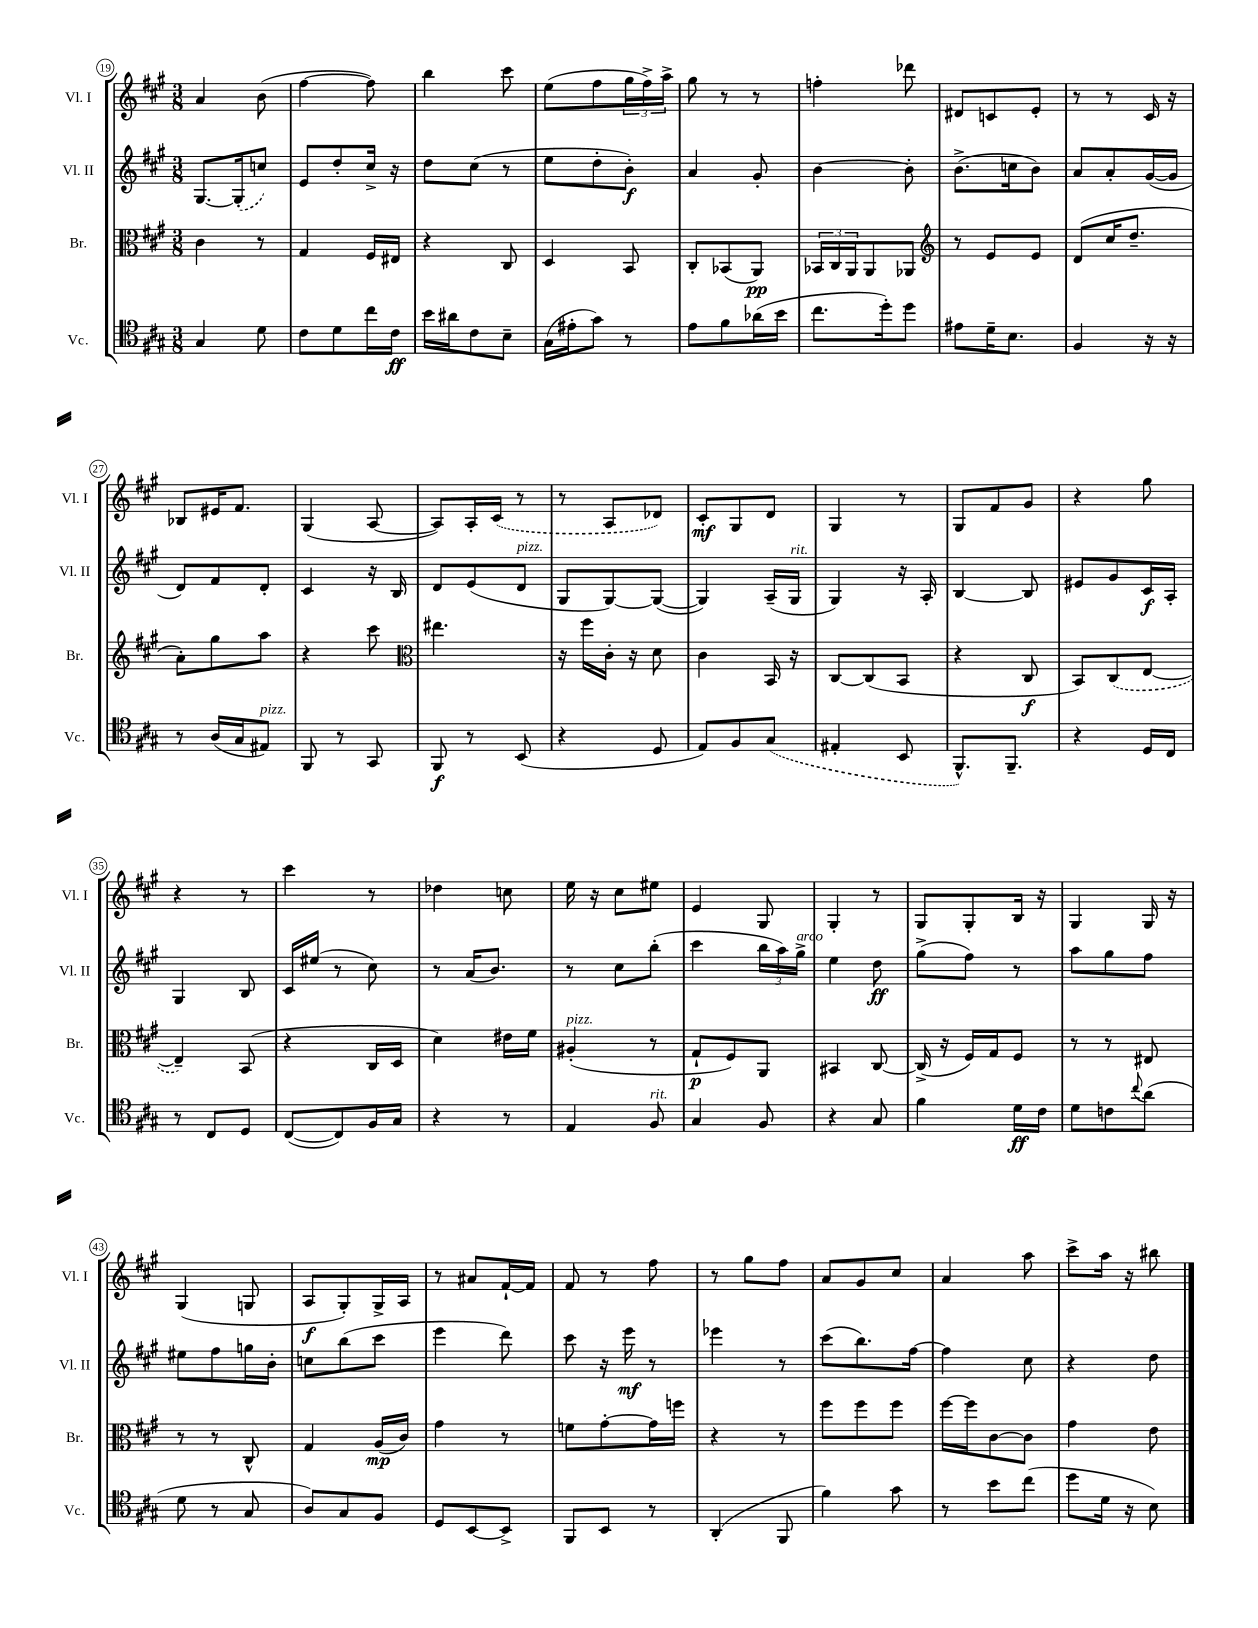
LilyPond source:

<<
\new StaffGroup <<
\new Staff = "s0" \with { instrumentName = "Vl. I" shortInstrumentName = "Vl. I" } {
    \clef treble \key a \major \numericTimeSignature \time 3/8
    a'4 b'8( |
    fis''4~ fis''8) |
    b''4 cis'''8 |
    e''8( fis''8 \tuplet 3/2 { gis''16 fis''16->) a''16-> } |
    gis''8 r8 r8 |
    f''4-. des'''8 |
    dis'8 c'8 e'8-. |
    r8 r8 cis'16 r16 |
    bes8 eis'16 fis'8. |
    gis4( a8~ |
    a8) a16-. \once \slurDashed cis'16( r8 |
    r8 a8 des'8) |
    cis'8-.\mf gis8 d'8 |
    gis4 r8 |
    gis8 fis'8 gis'8 |
    r4 gis''8 |
    r4 r8 |
    cis'''4 r8 |
    des''4 c''8 |
    e''16 r16 cis''8 eis''8 |
    e'4 gis8 |
    gis4-. r8 |
    gis8 gis8-. b16 r16 |
    gis4 gis16 r16 |
    gis4( g8 |
    a8\f gis8-.) gis16-> a16 |
    r8 ais'8 fis'16~-! fis'16 |
    fis'8 r8 fis''8 |
    r8 gis''8 fis''8 |
    a'8 gis'8 cis''8 |
    a'4 a''8 |
    cis'''8-> a''16 r16 bis''8 \bar "|." |
}
\new Staff = "s1" \with { instrumentName = "Vl. II" shortInstrumentName = "Vl. II" } {
    \clef treble \key a \major \numericTimeSignature \time 3/8
    gis8.~ \once \slurDashed gis16-.( c''8) |
    e'8 d''8-. cis''16-> r16 |
    d''8 cis''8( r8 |
    e''8 d''8-. b'8-.\f) |
    a'4 gis'8-. |
    b'4~ b'8-. |
    b'8.->( c''16 b'8) |
    a'8 a'8-. gis'16~( gis'16 |
    d'8) fis'8 d'8-. |
    cis'4 r16 b16 |
    d'8 e'8( d'8^\markup { \italic "pizz." } |
    gis8 gis8~) gis8~( |
    gis4) a16--( gis16^\markup { \italic "rit." } |
    gis4) r16 a16-. |
    b4~ b8 |
    eis'8 gis'8 cis'16\f a16-. |
    gis4 b8 |
    cis'16 eis''16( r8 cis''8) |
    r8 a'16( b'8.) |
    r8 cis''8 b''8-.( |
    cis'''4 \tuplet 3/2 { b''16 a''16) gis''16->^\markup { \italic "arco" } } |
    e''4 d''8\ff |
    gis''8->( fis''8) r8 |
    a''8 gis''8 fis''8 |
    eis''8 fis''8 g''16 b'16-. |
    c''8 b''8( cis'''8 |
    e'''4 d'''8) |
    cis'''8 r16 e'''16\mf r8 |
    ees'''4 r8 |
    cis'''8( b''8.) fis''16~ |
    fis''4 cis''8 |
    r4 d''8 \bar "|." |
}
\new Staff = "s2" \with { instrumentName = "Br." shortInstrumentName = "Br." } {
    \clef alto \key a \major \numericTimeSignature \time 3/8
    cis'4 r8 |
    gis4 fis16 eis16 |
    r4 cis8 |
    d4 b,8 |
    cis8-. bes,8( a,8\pp) |
    \tuplet 3/2 { bes,16 cis16 a,16 } a,8 aes,8 |
    \clef treble r8 e'8 e'8 |
    d'8( cis''16 d''8.-- |
    a'8-.) gis''8 a''8 |
    r4 cis'''8 |
    \clef alto eis''4. |
    r16 fis''16 cis'16-. r16 d'8 |
    cis'4 b,16 r16 |
    cis8~ cis8( b,8 |
    r4 cis8\f |
    b,8) \once \slurDashed cis8( e8~ |
    e4--) b,8( |
    r4 cis16 d16 |
    d'4) eis'16 fis'16 |
    ais4-.^\markup { \italic "pizz." }( r8 |
    gis8-!\p fis8) a,8 |
    bis,4 cis8~ |
    cis16->( r16 fis16) gis16 fis8 |
    r8 r8 eis8 |
    r8 r8 cis8-^ |
    gis4 a16\mp( cis'16) |
    gis'4 r8 |
    f'8 gis'8~-. gis'16 f''16 |
    r4 r8 |
    fis''8 fis''8 fis''8 |
    fis''16~ fis''16 cis'8~ cis'8 |
    gis'4 e'8 \bar "|." |
}
\new Staff = "s3" \with { instrumentName = "Vc." shortInstrumentName = "Vc." } {
    \clef tenor \key a \major \numericTimeSignature \time 3/8
    gis4 d'8 |
    cis'8 d'8 cis''16 cis'16\ff |
    b'16 ais'16 cis'8 b8-- |
    gis16( eis'16-. gis'8) r8 |
    e'8 fis'8 aes'16( b'16 |
    cis''8. d''16-.) d''8 |
    eis'8 d'16-- b8. |
    fis4 r16 r16 |
    r8 a16( gis16 eis8^\markup { \italic "pizz." }) |
    fis,8 r8 gis,8 |
    fis,8\f r8 b,8( |
    r4 d8 |
    e8) fis8 \once \slurDashed gis8( |
    eis4-. b,8 |
    fis,8.-^) fis,8.-- |
    r4 d16 cis16 |
    r8 cis8 d8 |
    cis8~( cis8) fis16 gis16 |
    r4 r8 |
    e4 fis8^\markup { \italic "rit." } |
    gis4 fis8 |
    r4 gis8 |
    fis'4 d'16\ff cis'16 |
    d'8 c'8 \appoggiatura { cis''8 } a'8( |
    d'8 r8 gis8 |
    a8) gis8 fis8 |
    d8 b,8~ b,8-> |
    fis,8 b,8 r8 |
    a,4-.( fis,8 |
    fis'4) gis'8 |
    r8 b'8 cis''8( |
    d''8 d'16 r16 b8) \bar "|." |
}
>>
>>
\layout { \context { \Score currentBarNumber = #19 \override BarNumber.stencil = #(make-stencil-circler 0.1 0.3 ly:text-interface::print) } }
